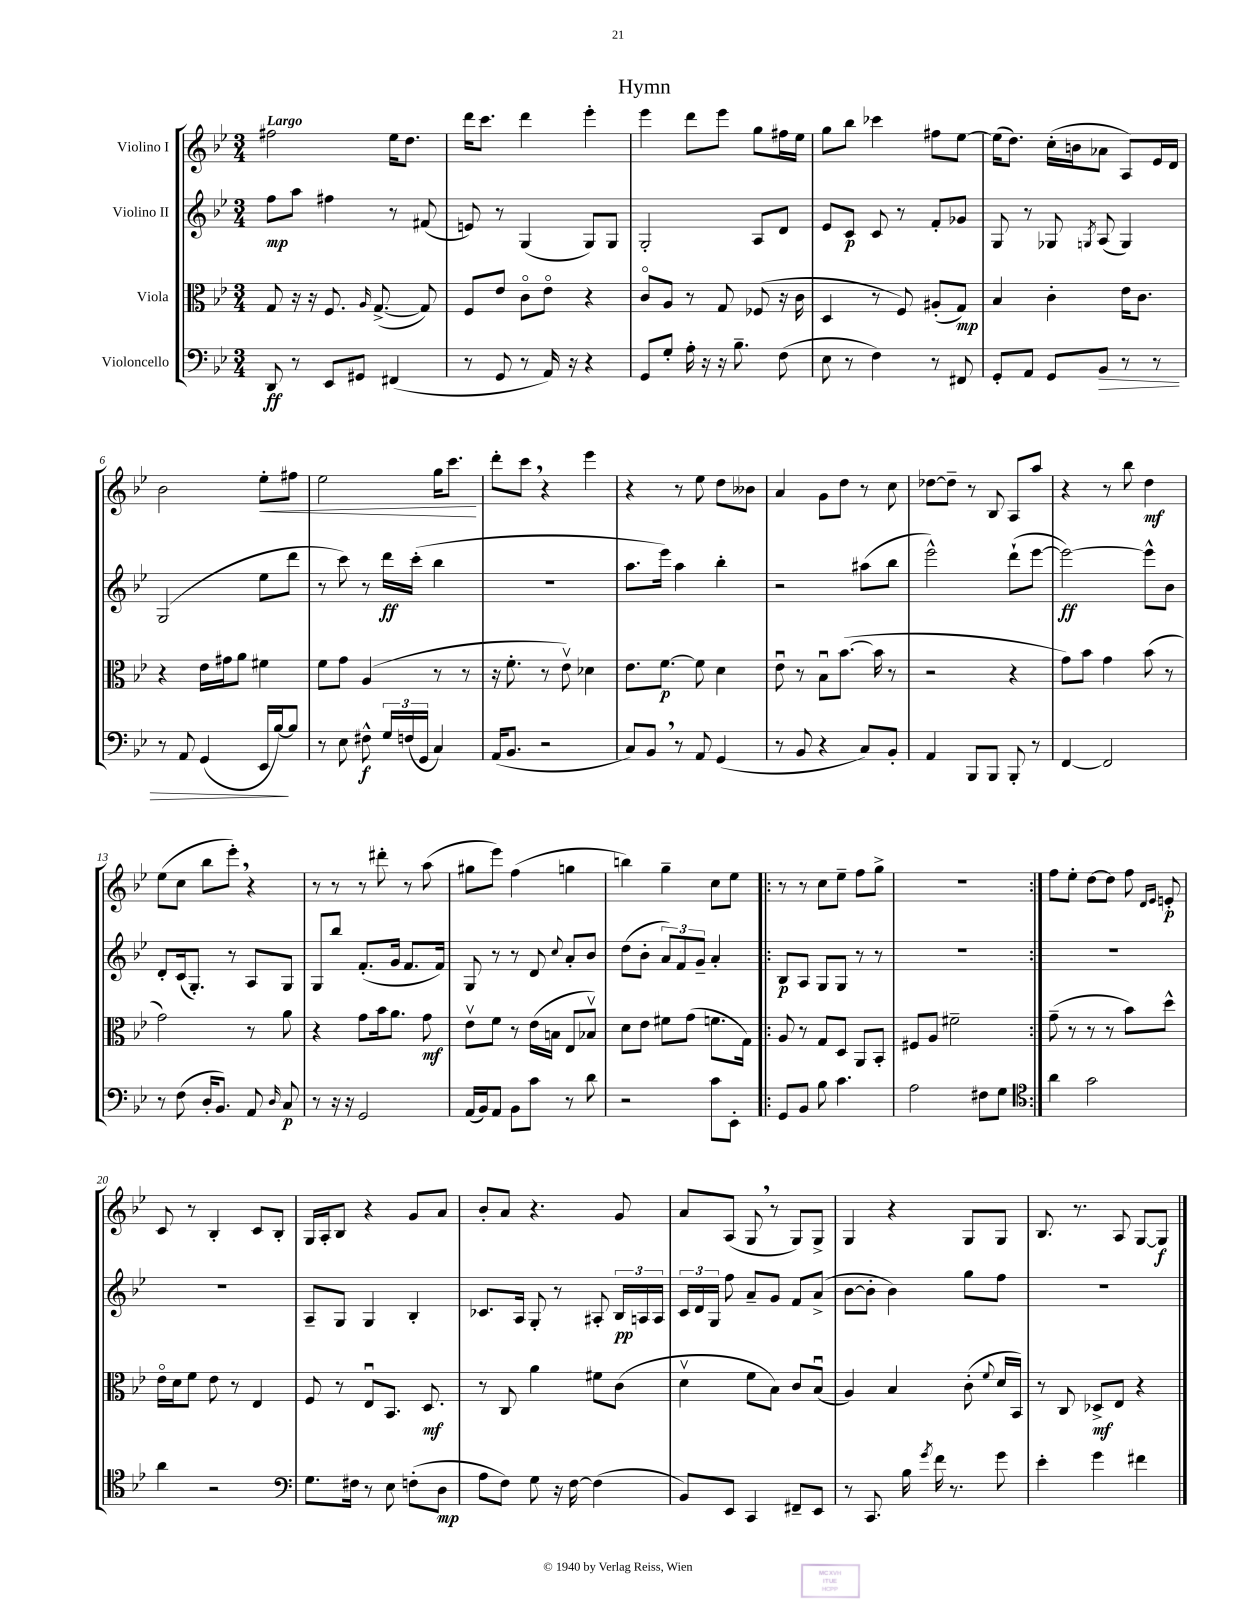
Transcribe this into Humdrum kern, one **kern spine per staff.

**kern	**kern	**kern	**kern
*staff4	*staff3	*staff2	*staff1
*clefF4	*clefC3	*clefG2	*clefG2
*k[b-e-]	*k[b-e-]	*k[b-e-]	*k[b-e-]
*M3/4	*M3/4	*M3/4	*M3/4
8DD	8G	8ff	2ff#
8r	16r	8aa	.
.	16r	.	.
8EE-	8.F	4ff#	.
8GG#	.	.	.
.	16qqA	.	.
.	([8.G^	.	.
(4FF#	.	8r	16ee-
.	.	.	8.dd
.	8G])	(8f#	.
=	=	=	=
8r	8F	8e)	16ddd
.	.	.	8.ccc
8GG	8e-	8r	.
8r	8co	(4G	4ddd
16AA)	8e-o	.	.
16r	.	.	.
4r	4r	8G)	4eee-'
.	.	8G	.
=	=	=	=
8GG	8co	2G'	4eee-
8G'	8A	.	.
16A'	8r	.	8ddd
16r	.	.	.
16r	8G	.	8eee-
8.B-~	.	.	.
.	(8F-	8A	8gg
(8F	16r	8d	16ff#
.	16c	.	16ee-
=	=	=	=
8E-	4D	8e-	8gg
8r	.	8c	8bb-
4F)	8r	8c	4ccc-
.	8F)	8r	.
8r	(8A#'	8f'	8ff#
8FF#	8G)	8g-	[8ee-
=	=	=	=
8GG'	4B-	8G	(16ee-]
.	.	.	8.dd)
8AA	.	8r	.
8GG	4c'	8G-	(16cc'
.	.	.	16b
.	.	8qG	.
8BB-	.	(8A	8a-
8r	16e-	4G)	8A)
.	8.c	.	.
8r	.	.	16e-
.	.	.	16d
=	=	=	=
8r	4r	(2G	2b-
8AA	.	.	.
(4GG	16e-	.	.
.	16g#	.	.
.	8a	.	.
16EE-	4f#	8ee-	8ee-'
[16B-)	.	.	.
8B-]	.	8ddd	8ff#
=	=	=	=
8r	8f	8r	2ee-
8E-	8g	8ccc)	.
8F#^^	(4A	8r	.
24G	.	16ddd	.
(24F	.	.	.
.	.	(16ccc'	.
24GG	.	.	.
4C)	8r	4bb-	16gg
.	.	.	8.ccc
.	8r	.	.
=	=	=	=
(16AA	16r	2.r	8ddd'
8.BB-	8.f'	.	.
.	.	.	8ccc
2r	8r	.	4r
.	8e-v)	.	.
.	4d-	.	4eee-
=	=	=	=
8C)	8.e-	8.aa	4r
8BB-	.	.	.
.	[8.f	16eee-)	.
8r	.	4aa	8r
8AA	8f]	.	8ee-
(4GG	4d	4bb-'	8dd
.	.	.	8b--
=	=	=	=
8r	8e-u	2r	4a
8BB-	8r	.	.
4r	8B-u	.	8g
.	([8.b-	.	8dd
8C)	.	(8aa#	8r
.	16b-]	.	.
8BB-'	8r	8bb-	8cc
=	=	=	=
4AA	2r	2eee-^^)	[8dd-
.	.	.	8dd-~]
8BBB-	.	.	8r
8BBB-	.	.	8B-
8BBB-'	4r	(8ddd`	8A
8r	.	[8eee-	8aa
=	=	=	=
[4FF	8g)	2eee-_)	4r
.	8b-	.	.
2FF]	4g	.	8r
.	.	.	8bb-
.	(8b-	8eee-^^]	4dd
.	8r	8b-	.
=	=	=	=
8r	2g)	8d'	(8ee-
(8F	.	(16c	8cc
.	.	8.G')	.
16D'	.	.	8bb-
8.BB-)	.	.	.
.	.	8r	8eee-')
8AA	8r	8A	4r
16qqD	.	.	.
8C	8a	8G	.
=	=	=	=
8r	4r	8G	8r
16r	.	8bb-	8r
16r	.	.	.
2GG	8g	(8.f'	8r
.	16b-	.	8ddd#'
.	8.a	16g	.
.	.	8.f	8r
.	8g	.	(8aa
.	.	16f)	.
=	=	=	=
(16AA	8e-v	8G	8gg#
16BB-)	.	.	.
8AA	8f	8r	8eee-)
8BB-	8r	8r	(4ff
8c	(16e-	8d	.
.	16B	.	.
.	.	8qqcc	.
8r	8E-	8a'	4gg
8d	8B-v)	8b-	.
=	=	=	=
2r	8d	(8dd	4bb)
.	8e-	8b-'	.
.	8f#	12a)	4gg~
.	.	12f	.
.	(8g	.	.
.	.	12g~	.
8c	8.f	4a'	8cc
8EE-'	.	.	8ee-
.	16G)	.	.
=!|:	=!|:	=!|:	=!|:
8GG	8A	8B-	8r
8BB-	8r	8A	8r
8B-	8G	8G	8cc
4.c	8D	8G	8ee-~
.	8AA	8r	8ff
.	8BB-'	8r	8gg^
=	=	=	=
2A	8F#	2.r	2.r
.	8A	.	.
.	2f#~	.	.
8F#	.	.	.
8G	.	.	.
=:|!	=:|!	=:|!	=:|!
*clefC4	*	*	*
4a	(8g~	2.r	8ff
.	8r	.	8ee-'
2g	8r	.	[8dd
.	8r	.	8dd]
.	8b-)	.	8ff
.	.	.	16qqd
.	.	.	16qqe-
.	8dd^^	.	8e'
=	=	=	=
4a	16e-o	2.r	8c
.	16d	.	.
.	8f	.	8r
2r	8e-	.	4B-'
.	8r	.	.
.	4E-	.	8c
.	.	.	8B-'
=	=	=	=
*clefF4	*	*	*
8.G	8F	8A~	16G
.	.	.	16A'
.	8r	8G	8B-
16F#	.	.	.
8r	8E-u	4G	4r
8E-	8.BB-	.	.
(8F'	.	4B-'	8g
.	8.D	.	.
8D	.	.	8a
=	=	=	=
8A	8r	8.c-	8b-'
8F)	8C	.	8a
.	.	16A	.
8G	4a	8G'	4.r
16r	.	8r	.
[16F	.	.	.
(4F]	8f#	8A#'	.
.	(8c	24B-	8g
.	.	24A	.
.	.	24A	.
=	=	=	=
8BB-)	4dv	24c	8a
.	.	24d	.
.	.	24G	.
8EE-	.	8ff	(8A
4CC	8f	8a~	8G
.	8B-)	8g	8r
8FF#~	8c	8f	8G)
8EE-	(8B-u	(8a^	8G^
=	=	=	=
8r	4A)	[8b-	4G
8.CC	.	8b-']	.
.	4B-	4b-)	4r
16B-	.	.	.
8qg	.	.	.
16f	.	.	.
8.r	.	.	.
.	(8c'	8gg	8G
.	8qqf	.	.
8g	16d	8ff	8G
.	16BB-)	.	.
=	=	=	=
4e-'	8r	2.r	8.B-
.	8C	.	.
.	.	.	8.r
4g	8D-^	.	.
.	8E-	.	8A
4f#	4r	.	[8G
.	.	.	8G]
==	==	==	==
*-	*-	*-	*-
